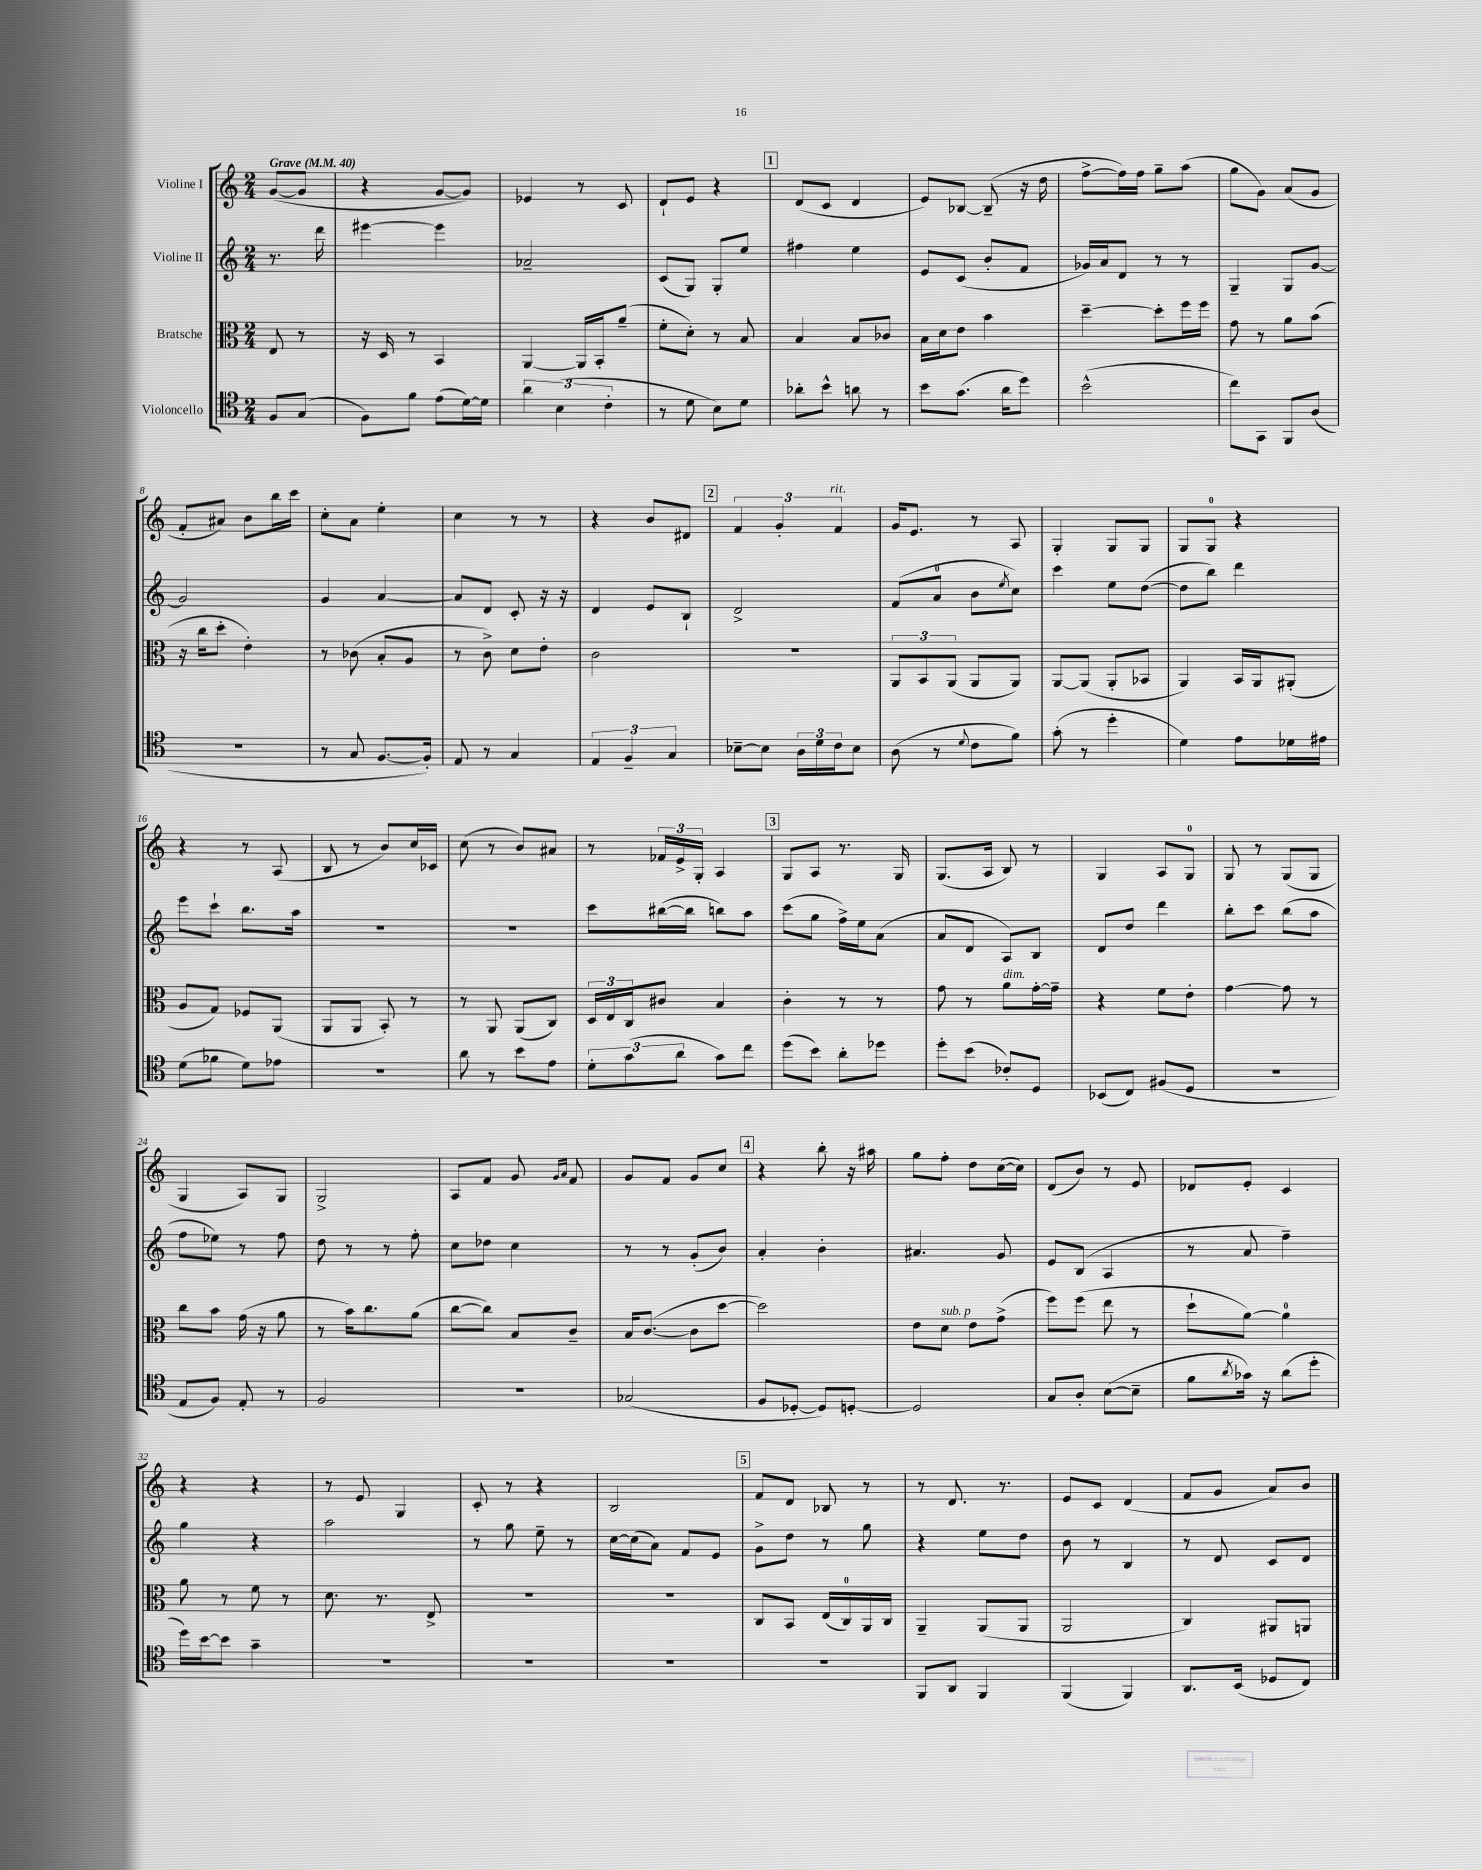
<<
\new StaffGroup <<
\new Staff = "s0" \with { instrumentName = "Violine I" } {
    \clef treble \key c \major \numericTimeSignature \time 2/4 \partial 4 \tempo "Grave" 4 = 40
    g'8~( g'8 |
    r4 g'8~ g'8) |
    ees'4 r8 c'8 |
    d'8-! e'8 r4 |
    \mark \markup { \box "1" } d'8( c'8 d'4 |
    e'8) bes8~ bes8--( r16 d''16 |
    f''8~-> f''16) f''16 g''8-- a''8( |
    g''8 g'8) a'8( g'8 |
    f'8-. ais'8) b'8 b''16 c'''16 |
    c''8-. a'8 e''4-. |
    c''4 r8 r8 |
    r4 b'8 dis'8 |
    \mark \markup { \box "2" } \tuplet 3/2 { f'4 g'4-. f'4^\markup { \italic "rit." } } |
    g'16 e'8. r8 a8 |
    g4-. g8 g8 |
    g8 g8-0 r4 |
    r4 r8 a8( |
    b8 r8 b'8) c''16 ces'16 |
    c''8( r8 b'8) ais'8 |
    r8 \tuplet 3/2 { fes'16 e'16-> g16-. } a4 |
    \mark \markup { \box "3" } g8 a8 r8. g16 |
    g8.( a16 b8) r8 |
    g4 a8 g8-0 |
    g8 r8 g8( g8 |
    g4 a8) g8 |
    g2-> |
    a8 f'8 g'8 \grace { g'16 a'16 } f'8 |
    g'8 f'8 g'8 c''8 |
    \mark \markup { \box "4" } r4 b''8-. r16 ais''16 |
    g''8 f''8-. d''8 c''16~( c''16) |
    d'8( b'8) r8 e'8 |
    des'8 e'8-. c'4 |
    r4 r4 |
    r8 e'8 g4 |
    c'8-. r8 r4 |
    b2 |
    \mark \markup { \box "5" } f'8 d'8 bes8 r8 |
    r8 d'8. r8. |
    e'8 c'8 d'4( |
    f'8 g'8 a'8) b'8 \bar "|." |
}
\new Staff = "s1" \with { instrumentName = "Violine II" } {
    \clef treble \key c \major \numericTimeSignature \time 2/4 \partial 4
    r8. d'''16 |
    eis'''4~ eis'''4 |
    aes'2-- |
    c'8( g8) g8-. e''8 |
    \mark \markup { \box "1" } fis''4 e''4 |
    e'8 c'8( b'8-. f'8 |
    ges'16) a'16 d'8 r8 r8 |
    g4-- g8 g'8~ |
    g'2 |
    g'4 a'4~ |
    a'8 d'8 c'8-. r16 r16 |
    d'4 e'8 b8-! |
    \mark \markup { \box "2" } d'2-> |
    f'8( a'8-0 b'8 \acciaccatura { e''8 } c''8) |
    c'''4 e''8 d''8~( |
    d''8 b''8) d'''4 |
    e'''8 c'''8-! b''8. a''16 |
    r2 |
    R2 |
    c'''8 bis''16~( bis''16 b''8) a''8 |
    \mark \markup { \box "3" } c'''8( g''8 f''16->) e''16 a'8( |
    a'8 d'8 a8) b8 |
    d'8 d''8 d'''4 |
    b''8-. c'''8 b''8( a''8 |
    f''8 ees''8) r8 f''8 |
    d''8 r8 r8 f''8-. |
    c''8 des''8 c''4 |
    r8 r8 g'8-.( b'8) |
    \mark \markup { \box "4" } a'4-. b'4-. |
    ais'4. g'8 |
    e'8 b8( a4 |
    r8 a'8 f''4--) |
    g''4 r4 |
    a''2 |
    r8 g''8 e''8-- r8 |
    c''16~ c''16( a'8) f'8 e'8 |
    \mark \markup { \box "5" } g'8-> d''8 r8 g''8 |
    r4 e''8 d''8 |
    b'8 r8 b4 |
    r8 d'8 c'8 d'8 \bar "|." |
}
\new Staff = "s2" \with { instrumentName = "Bratsche" } {
    \clef alto \key c \major \numericTimeSignature \time 2/4 \partial 4
    e8 r8 |
    r16 d16 r8 b,4 |
    a,4~ a,16 b,16-. a'8--( |
    f'8-. d'8-.) r8 b8 |
    \mark \markup { \box "1" } b4 b8 ces'8 |
    b16 d'16 e'8 b'4 |
    d''4~-- d''8-. f''16 f''16 |
    g'8 r8 a'8 b'8( |
    r16 c''16 d''8-. e'4-.) |
    r8 ces'8( b8-. a8 |
    r8 c'8->) d'8 e'8-. |
    c'2 |
    \mark \markup { \box "2" } R2 |
    \tuplet 3/2 { a,8 b,8 a,8( } a,8 a,8) |
    a,8~ a,8( a,8-. bes,8 |
    a,4) b,16 a,16 ais,8-.( |
    a8 g8) fes8 a,8( |
    a,8 a,8 b,8-.) r8 |
    r8 a,8 a,8( c8) |
    \tuplet 3/2 { d16 e16 c16 } cis'8 b4 |
    \mark \markup { \box "3" } c'4-. r8 r8 |
    g'8 r8 a'8^\markup { \italic "dim." } g'16~-. g'16-- |
    r4 f'8 e'8-. |
    g'4~ g'8 r8 |
    c''8 b'8 g'16( r16 a'8 |
    r8 b'16) c''8. a'8( |
    c''8~ c''8) b8 c'8-- |
    b16 c'8.~( c'8 d''8~ |
    \mark \markup { \box "4" } d''2) |
    e'8 d'8^\markup { \italic "sub. p" } e'8 g'8->( |
    f''8) f''8( e''8 r8 |
    d''8-! a'8~) a'4-0 |
    a'8 r8 f'8 r8 |
    d'8. r8. e8-> |
    r2 |
    R2 |
    \mark \markup { \box "5" } c8 b,8 e16( c16-0) a,16 c16 |
    a,4-- a,8( a,8 |
    a,2 |
    c4) ais,8 a,8 \bar "|." |
}
\new Staff = "s3" \with { instrumentName = "Violoncello" } {
    \clef tenor \key c \major \numericTimeSignature \time 2/4 \partial 4
    f8 g8( |
    f8) f'8 e'8( d'16~) d'16 |
    \tuplet 3/2 { a'4 b4( c'4-. } |
    r8 d'8 b8) d'8 |
    \mark \markup { \box "1" } aes'8-. b'8-^ a'8 r8 |
    b'8 g'8.( a'16 d''8) |
    b'2-^( |
    c''8) g,8 f,8 a8( |
    r2 |
    r8 g8 f8.~ f16-.) |
    e8 r8 g4 |
    \tuplet 3/2 { e4 f4-- g4 } |
    \mark \markup { \box "2" } bes8~-- bes8 \tuplet 3/2 { a16 d'16 c'16 } bes8 |
    a8( r8 \appoggiatura { d'8 } c'8 f'8) |
    g'8-.( r8 d''4-. |
    d'4) e'8 des'16 eis'16 |
    d'8( fes'8 d'8) ees'8 |
    r2 |
    a'8 r8 b'8 e'8 |
    \tuplet 3/2 { d'8-. g'8( a'8 } g'8) c''8 |
    \mark \markup { \box "3" } d''8( b'8) a'8-. des''8 |
    d''8-. b'8( ces'8-.) d8 |
    bes,8( c8) fis8( d8 |
    R2 |
    e8 f8) e8-. r8 |
    f2 |
    r2 |
    ges2( |
    \mark \markup { \box "4" } f8 des8~-. des8) d8~-. |
    d2 |
    g8 a8-. b8~( b8-- |
    f'8 \acciaccatura { a'8 } ges'16) r16 a'8( d''8-. |
    d''16) b'16~ b'8 g'4-- |
    R2 |
    R2 |
    R2 |
    \mark \markup { \box "5" } R2 |
    f,8 a,8 f,4 |
    f,4( f,4) |
    a,8. b,16( des8 c8) \bar "|." |
}
>>
>>
